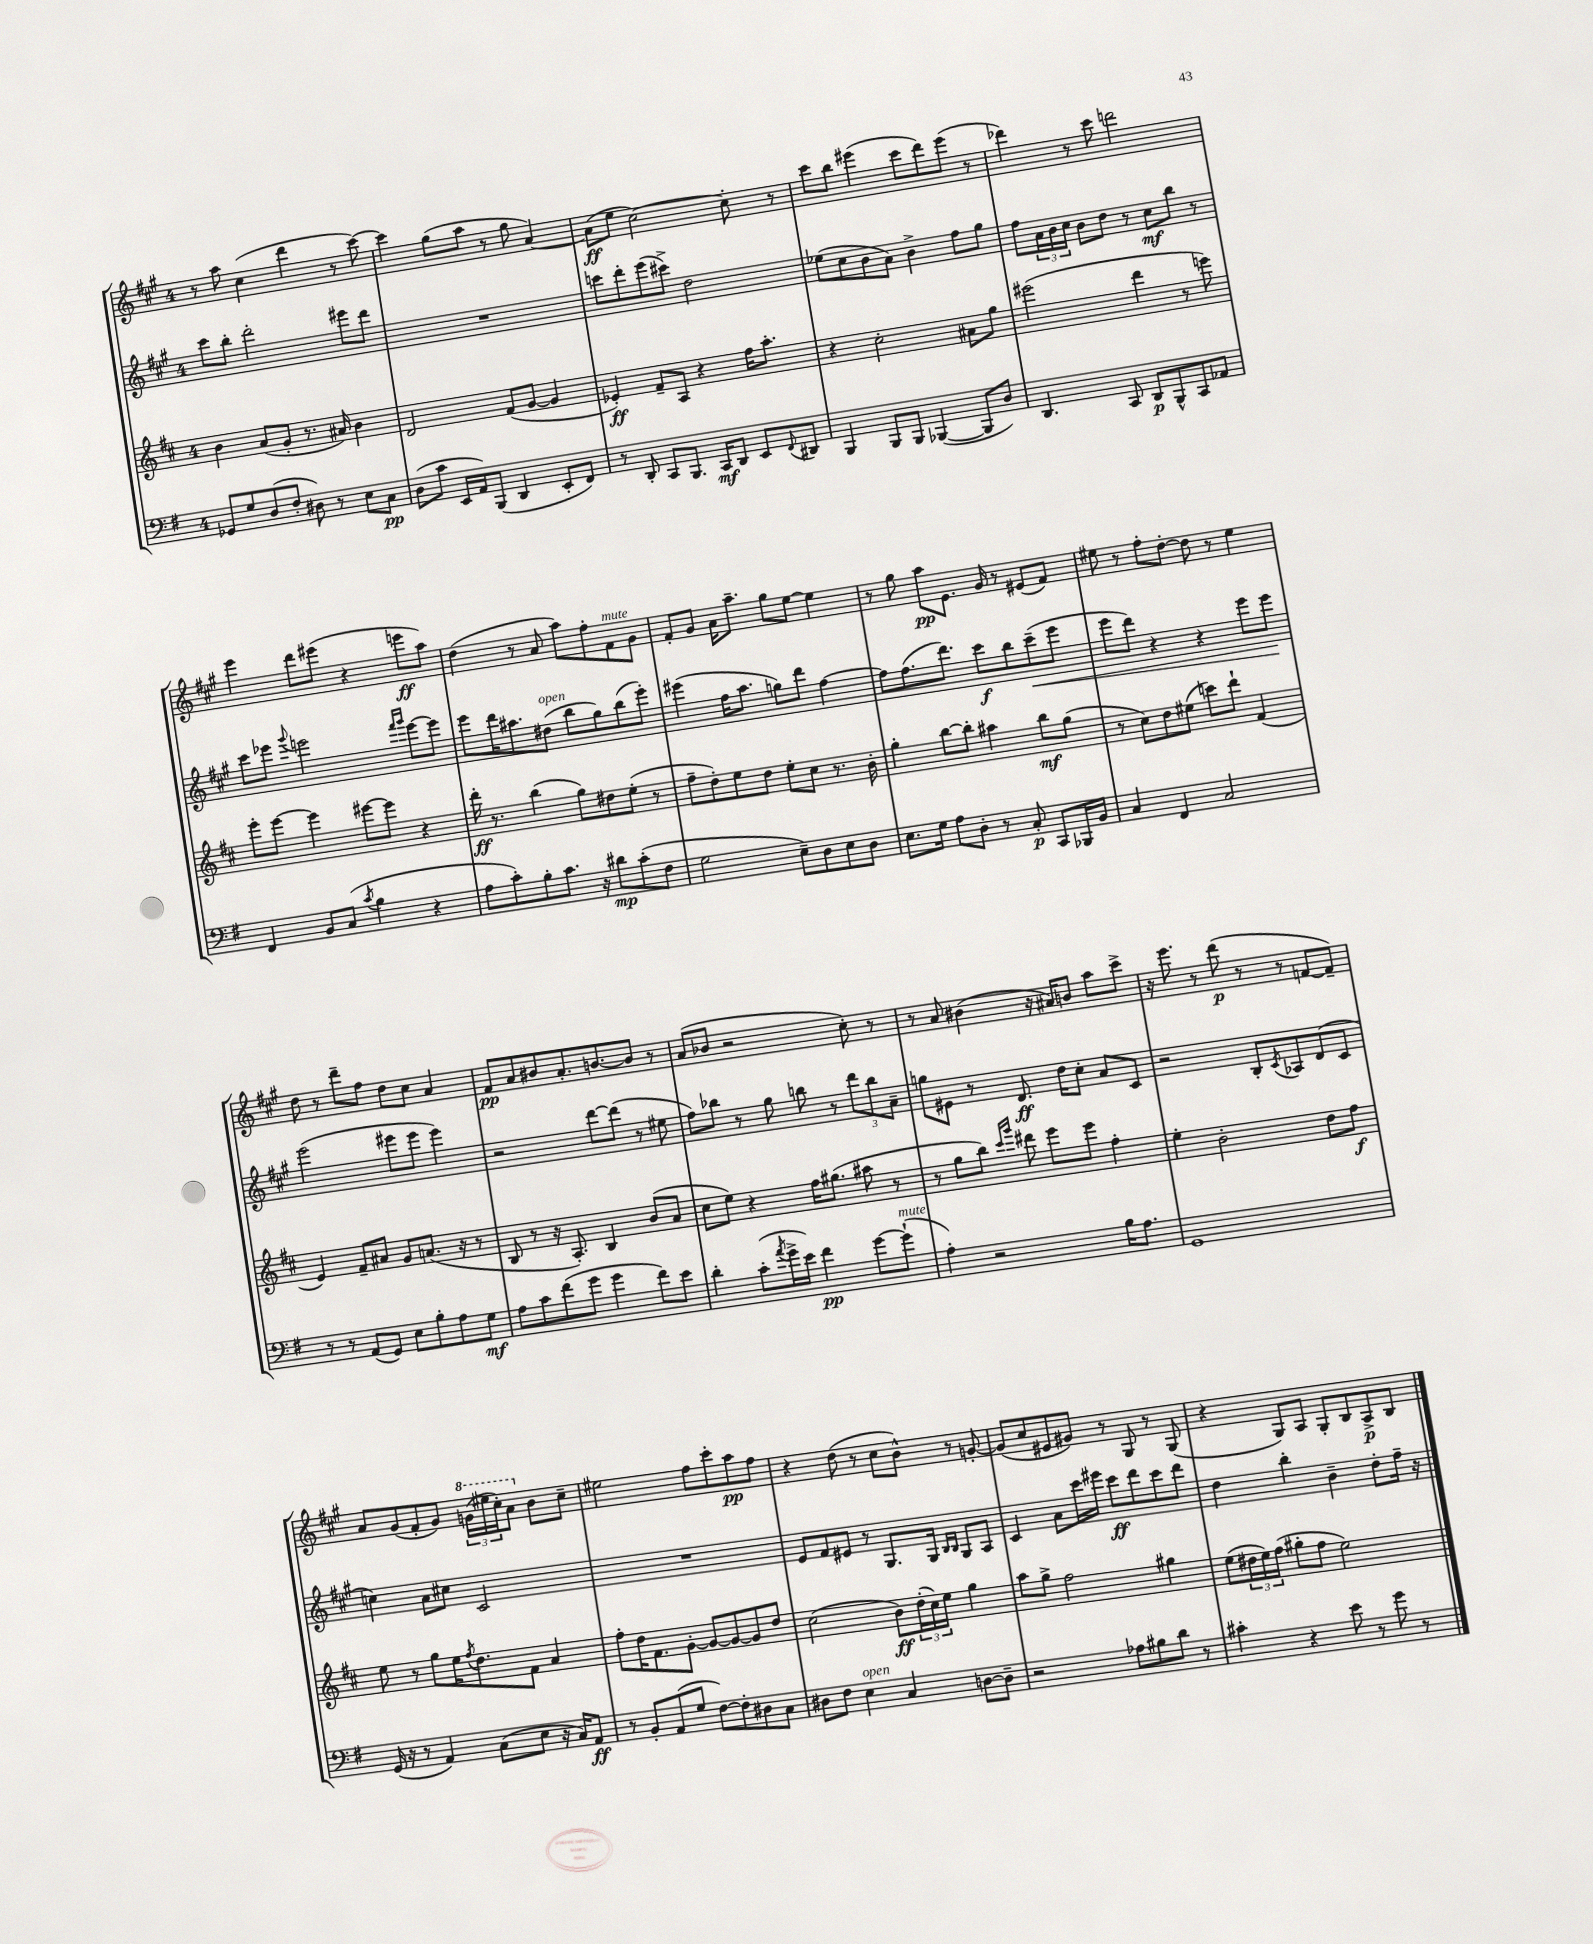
<<
\new StaffGroup <<
\new Staff = "s0" {
    \clef treble \key a \major \once \override Staff.TimeSignature.style = #'single-digit \time 4/4
    r8 a''8 cis''4( d'''4 r8 cis'''8~) |
    cis'''4 gis''8( a''8 r8 gis''8 a'4~) |
    a'8\ff( e''8 cis''2~) cis''8-. r8 |
    cis'''8 b''8 eis'''4( cis'''8 d'''8) eis'''8( r8 |
    des'''4) r8 cis'''8 d'''2 |
    e'''4 d'''8 eis'''8( r4 e'''8\ff a''8) |
    d''4( r8 a'8 a''8) fis''8-. fis'8^\markup { \italic "mute" } gis'8 |
    fis'8-. gis'8 a'16 a''8.-- gis''8 e''8~ e''4 |
    r8 gis''8 a''8\pp e'8. gis'16 r8 eis'8( fis'8) |
    eis''8 r8 fis''8-. d''8~-. d''8 r8 eis''4 |
    d''8 r8 d'''8-- fis''8 d''8 cis''8 a'4 |
    fis'8\pp a'8 bis'8 a'8.-. b'8.~ b'8 r8 |
    a'8( bes'8 r2 cis''8-.) r8 |
    r8 a'8 bis'4( r16 ais'16) b'8 a''8 cis'''8-> |
    r16 e'''8. r8 d'''8\p( r8 r8 f'8~ f'8--) |
    a'8 gis'8( fis'8-. gis'8) \tuplet 3/2 { \ottava #1 g''16( eis'''16 cis'''16-.) } a''8 \ottava #0 b'8 cis''8-- |
    eis''2 fis''8 cis'''8-. a''8\pp fis''8 |
    r4 d''8( r8 cis''8 b'8-^) r8 g'8~-. |
    g'8( cis''8 eis'8 gis'8) r8 gis8 r8 gis8( |
    r4 gis8) a8 gis8-. b8 a8->\p b8 \bar "|." |
}
\new Staff = "s1" {
    \clef treble \key a \major \once \override Staff.TimeSignature.style = #'single-digit \time 4/4
    cis'''8 b''8-. d'''2-. eis'''8 d'''8 |
    R1 |
    c'''8 d'''8-. e'''8( cis'''8->) d''2 |
    ees''8( cis''8 b'8 a'8) b'4-> fis''8 gis''8 |
    fis''8 \tuplet 3/2 { a'16 b'16 cis''16 } b'8 d''8 r8 cis''8\mf b''8 r8 |
    cis'''8 ees'''8 \appoggiatura { gis'''8 } e'''2 \grace { fis'''16 gis'''16 } e'''8~ e'''8 |
    e'''8 d'''16 ais''8. dis''8^\markup { \italic "open" }( b''8 gis''8) b''8( e'''8-.) |
    eis'''4( fis''16 a''8. g''8) d'''8 fis''4~ |
    fis''8 fis''8.( d'''8.) cis'''8\f b''8 cis'''8--\<( e'''8 |
    e'''8 d'''8) r4 r4 e'''8 e'''8\! |
    e'''2( eis'''8 eis'''8 eis'''4) |
    r2 d'''8~ d'''8( r8 eis''8 |
    fis''8) bes''8 r8 gis''8 b''8 r8 \tuplet 3/2 { d'''8 b''8 a'8-- } |
    g''8 eis'8 r8 d'8.\ff d''16 cis''8-. a'8 cis'8 |
    r2 b8-. \acciaccatura { cis'8 } aes8 d'8( cis'8 |
    c''4) a'8 cis''8 cis'2 |
    R1 |
    e'8 fis'8 eis'8 r8 gis8. gis16 \grace { b16 b16 } gis8 a8 |
    cis'4 a'8 cis'''16 eis'''16 cis'''8\ff d'''8 cis'''8 d'''8 |
    d''4 b''4-. b'4-- d''8-. fis''16-- r16 \bar "|." |
}
\new Staff = "s2" {
    \clef treble \key d \major \once \override Staff.TimeSignature.style = #'single-digit \time 4/4
    b'4 a'8( g'8-. r8. ais'16) b'4 |
    d'2 fis'8( g'8~ g'4 |
    ees'4-.\ff) fis'8-- a8 r4 fis''16 a''8.-. |
    r4 cis''2-. ais'8 g''8 |
    eis'''2( d'''4 r8 e'''8) |
    e'''8-. e'''8~ e'''4 eis'''8~ eis'''8 r4 |
    d'''16-.\ff r8. b''4( g''8) dis''8 e''8-.( r8 |
    fis''8-- d''8-.) e''8 d''8 e''8-. cis''8 r8. b'16-. |
    g''4-. b''8~ b''8-. ais''4 b''8\mf g''8( |
    r8 cis''8) d''8 eis''8( c'''8) d'''8-! fis'4( |
    e'4) fis'8-- ais'8 g'8 a'8.( r16 r8 |
    b8 r8 r16 a8.-.) b4 b'8( a'8 |
    cis''8 e''8) r4 fis''16 gis''8.( ais''8 r8 |
    r8 g''8 b''8) \grace { cis'''16 g'''16 } dis'''8 e'''8 e'''8 fis''4-. |
    e''4-. b'2-. d''8 fis''8\f |
    e''8 r8 g''8 e''16 \acciaccatura { fis''8 } d''8. fis'8 a'4 |
    fis''8-. d''16 fis'8. g'8~-. g'8~ g'8~ g'8 d''8 |
    cis''2( b'8\ff) \tuplet 3/2 { d''16-.( cis''16) e''16 } g''4 |
    a''8 g''8-> fis''2 gis''4 |
    e''8( \tuplet 3/2 { dis''16 e''16) fis''16( } gis''8-. fis''8 e''2) \bar "|." |
}
\new Staff = "s3" {
    \clef bass \key g \major \once \override Staff.TimeSignature.style = #'single-digit \time 4/4
    ges,8 g8 d8( fis8-. dis8) r8 e8 c8\pp |
    d8( c'8 e,16 a,16) b,,8( d,4 e,8-. fis,8) |
    r8 d,8-. c,8 b,,8. c,16\mf d,8 e,8 \appoggiatura { fis,8 } dis,8 |
    b,,4 b,,8 b,,8 bes,,4~( bes,,8 d8) |
    d,4. c,8 d,8\p b,,8-^ c,8 aes,8 |
    fis,4 b,8 c8( \acciaccatura { c'8 } b4 r4 |
    a8 c'8-.) b8-. c'8. r16 dis'8\mp c'8-.( fis8 |
    g2 e8--) d8 e8 d8 |
    e8. g16 a8 d8-. r8 c8-.\p c,8 bes,,16 b,16 |
    c4 fis,4 c2 |
    r8 r8 a,8( g,8) e8 b8-. a8 g8\mf |
    a8 c'8 fis'8( g'8 g'4 fis'8) e'8 |
    d'4-. c'8-.( \acciaccatura { a'8 } g'16-> e'16) fis'4\pp g'8~ g'8-!^\markup { \italic "mute" }( |
    a4-.) r2 b16 a8. |
    g,1 |
    g,16( r16 r8 a,4) c8( e8 r16 c16) a,8\ff |
    r8 b,8-. a,8( g8 fis8~) fis8-. dis8 c8 |
    dis8 fis8 e4^\markup { \italic "open" } c4 d8~ d8-- |
    r2 aes8 bis8 d'8 r8 |
    cis'4-. r4 e'8 r8 g'8 r8 \bar "|." |
}
>>
>>
\layout { \context { \Score \remove "Bar_number_engraver" } }
